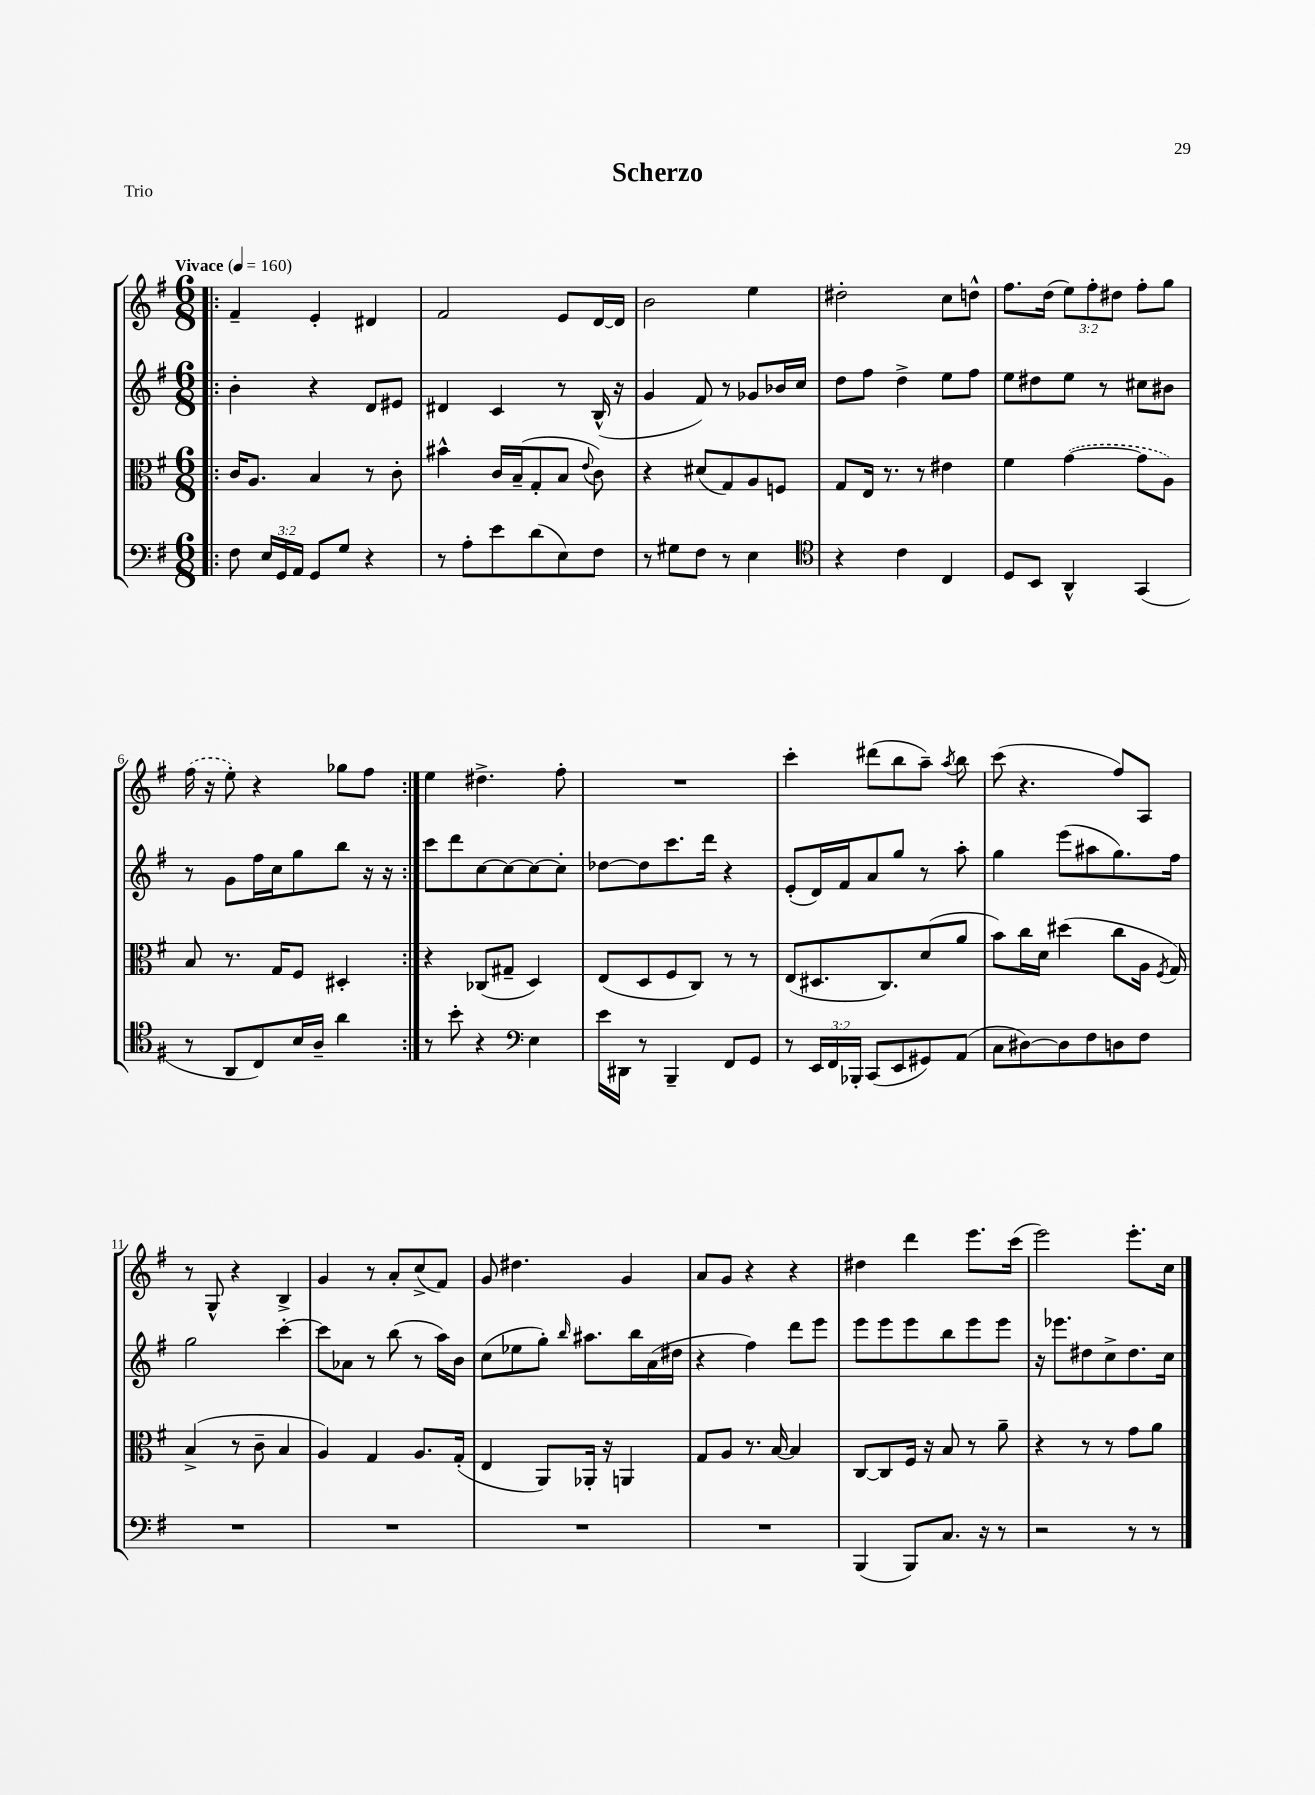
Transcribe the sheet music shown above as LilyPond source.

\header { title = "Scherzo" piece = "Trio" }
<<
\new StaffGroup <<
\new Staff = "s0" {
    \clef treble \key g \major \numericTimeSignature \time 6/8 \override Staff.TupletNumber.text = #tuplet-number::calc-fraction-text \tempo "Vivace" 4 = 160
    \autoBeamOff \repeat volta 2 { \bar ".|:" fis'4-- e'4-. dis'4 |
    fis'2 e'8[ d'16~ d'16] |
    b'2 e''4 |
    dis''2-. c''8[ d''8]-^ |
    fis''8.[ d''16]( \tuplet 3/2 { e''8[) fis''8-. dis''8] } fis''8[-. g''8] |
    \once \slurDashed fis''16( r16 e''8-.) r4 ges''8[ fis''8] | }
    e''4 dis''4.-> fis''8-. |
    R2. |
    c'''4-. dis'''8[( b''8 a''8]--) \acciaccatura { a''8 } b''8 |
    c'''8( r4. fis''8[) a8] |
    r8 g8-^ r4 b4-> |
    g'4 r8 a'8[-. c''8->( fis'8]) |
    g'8 dis''4. g'4 |
    a'8[ g'8] r4 r4 |
    dis''4 d'''4 e'''8.[ c'''16]( |
    e'''2) e'''8.[-. c''16] \bar "|." |
}
\new Staff = "s1" {
    \clef treble \key g \major \numericTimeSignature \time 6/8
    \autoBeamOff \repeat volta 2 { \bar ".|:" b'4-. r4 d'8[ eis'8] |
    dis'4 c'4 r8 b16-^( r16 |
    g'4 fis'8) r8 ges'8[ bes'16 c''16] |
    d''8[ fis''8] d''4-> e''8[ fis''8] |
    e''8[ dis''8 e''8] r8 cis''8[ bis'8] |
    r8 g'8[ fis''16 c''16 g''8 b''8] r16 r16 | }
    c'''8[ d'''8 c''8~ c''8~ c''8~ c''8]-. |
    des''8[~ des''8 c'''8. d'''16] r4 |
    e'8[-.( d'16) fis'16 a'8 g''8] r8 a''8-. |
    g''4 e'''8[( ais''8 g''8.) fis''16] |
    g''2 c'''4~-. |
    c'''8[ aes'8] r8 b''8( r8 a''16[) b'16] |
    c''8[( ees''8 g''8]-.) \grace { b''16 } ais''8.[ b''16 a'16( dis''16] |
    r4 fis''4) d'''8[ e'''8] |
    e'''8[ e'''8 e'''8 b''8 e'''8 e'''8] |
    r16 ees'''8.[ dis''8 c''8-> dis''8. c''16] \bar "|." |
}
\new Staff = "s2" {
    \clef alto \key g \major \numericTimeSignature \time 6/8
    \autoBeamOff \repeat volta 2 { \bar ".|:" c'16[ a8.] b4 r8 c'8-. |
    bis'4-^ c'16[ b16--( g8-. b8] \appoggiatura { e'8 } c'8) |
    r4 dis'8[( g8) a8 f8] |
    g8[ e16] r8. r8 eis'4 |
    fis'4 \once \slurDashed g'4~( g'8[ a8]) |
    b8 r8. g16[ fis8] dis4-. | }
    r4 ces8[( gis8]-- d4) |
    e8[( d8 fis8 c8]) r8 r8 |
    e8[( dis8. c8.) d'8( a'8] |
    b'8[) c''16 d'16] dis''4( c''8[ a16] \acciaccatura { fis8 } g16) |
    b4->( r8 c'8-- b4 |
    a4) g4 a8.[ g16]-.( |
    e4 a,8[) aes,16]-. r16 a,4 |
    g8[ a8] r8. b16~ b4 |
    c8[~ c8 fis16] r16 b8 r8 a'8-- |
    r4 r8 r8 g'8[ a'8] \bar "|." |
}
\new Staff = "s3" {
    \clef bass \key g \major \numericTimeSignature \time 6/8 \override Staff.TupletNumber.text = #tuplet-number::calc-fraction-text
    \autoBeamOff \repeat volta 2 { \bar ".|:" fis8 \tuplet 3/2 { e16[ g,16 a,16] } g,8[ g8] r4 |
    r8 a8[-. e'8 d'8( e8) fis8] |
    r8 gis8[ fis8] r8 e4 |
    \clef tenor r4 c'4 c4 |
    d8[ b,8] a,4-^ g,4( |
    r8 a,8[ c8) b16 a16]-- a'4 | }
    r8 b'8-. r4 \clef bass e4 |
    e'16[ dis,16] r8 b,,4-- fis,8[ g,8] |
    r8 \tuplet 3/2 { e,16[ fis,16 bes,,16]-. } c,8[( e,8 gis,8) a,8]( |
    c8[ dis8~) dis8 fis8 d8 fis8] |
    R2. |
    R2. |
    R2. |
    R2. |
    b,,4( b,,8[) c8.] r16 r8 |
    r2 r8 r8 \bar "|." |
}
>>
>>
